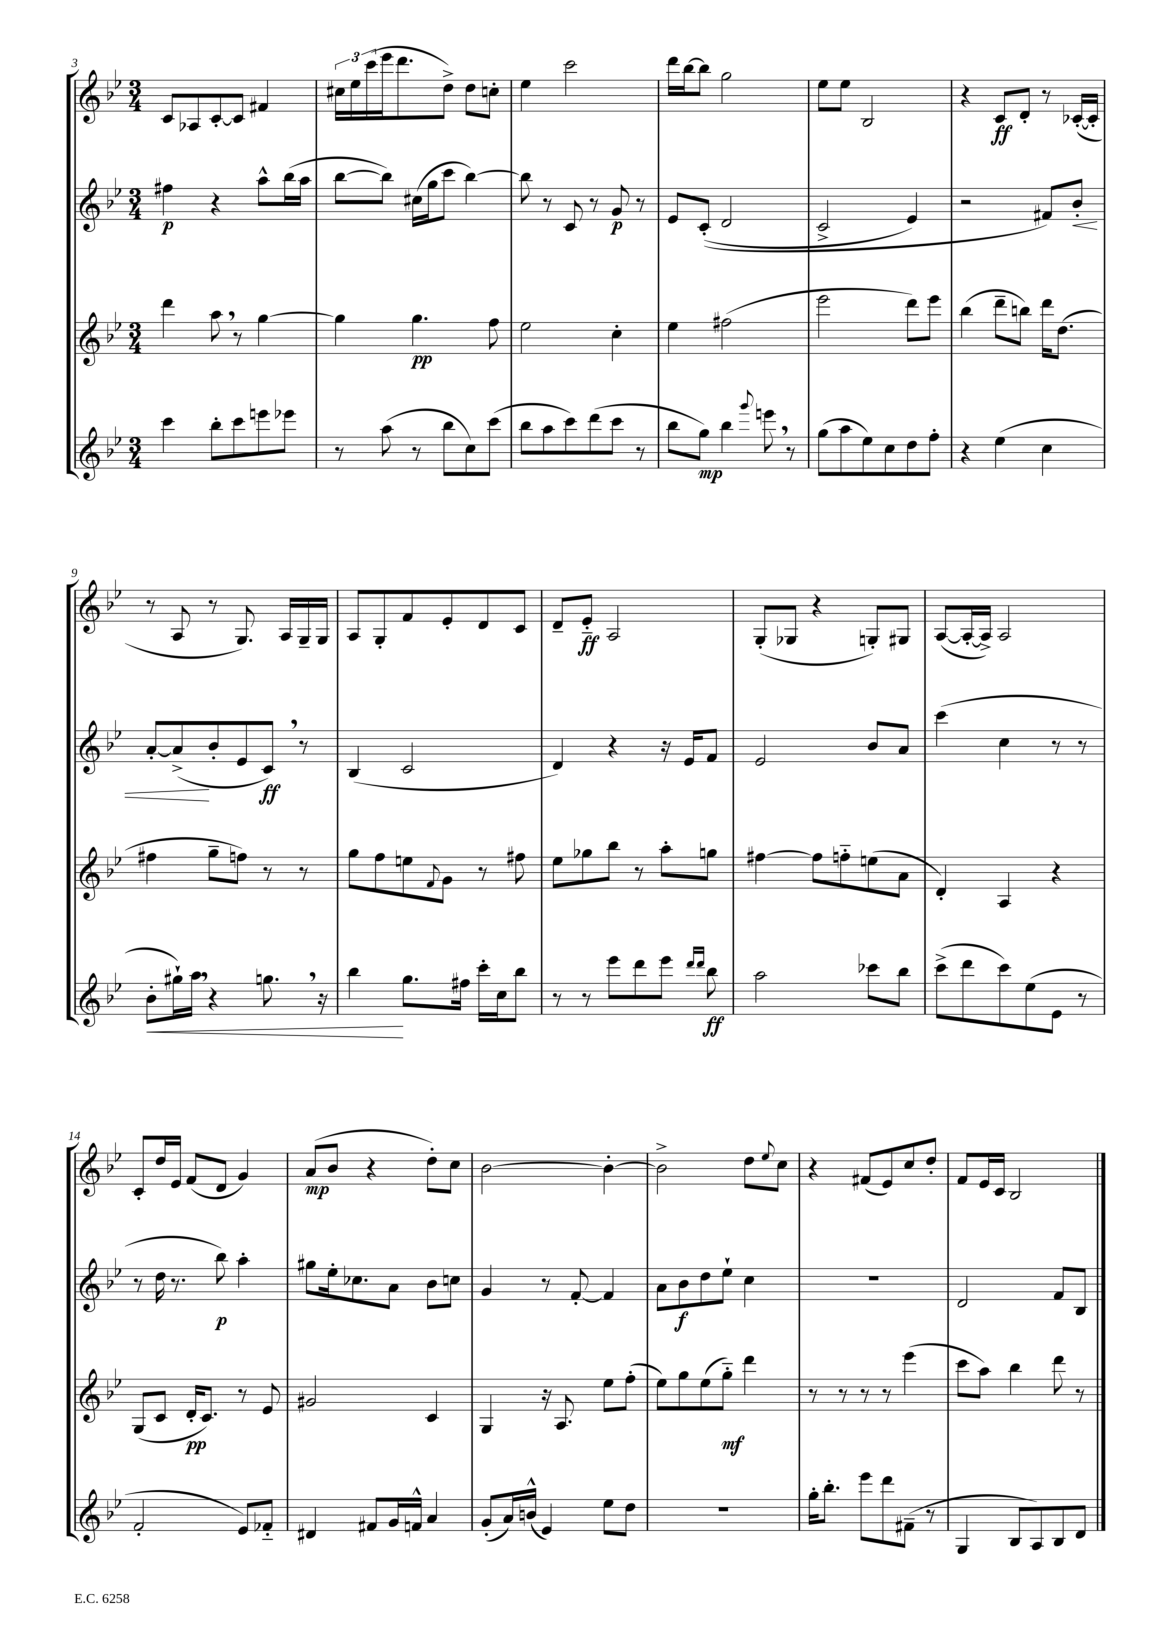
<<
\new StaffGroup <<
\new Staff = "s0" {
    \clef treble \key bes \major \numericTimeSignature \time 3/4
    c'8 aes8 c'8~-. c'8 fis'4 |
    \tuplet 3/2 { cis''16 ees''16 c'''16( } ees'''16 d'''8. d''8->) d''8 c''8-. |
    ees''4 c'''2 |
    d'''16 bes''16~ bes''8 g''2 |
    ees''8 ees''8 bes2 |
    r4 c'8\ff d'8-. r8 ces'16~-.( ces'16-. |
    r8 a8 r8 g8.) a16 g16-- g16 |
    a8 g8-. f'8 ees'8-. d'8 c'8 |
    d'8-- ees'8-_\ff a2 |
    g8-.( ges8 r4 g8-.) gis8 |
    a8~( a16~-. a16->) a2 |
    c'8-. d''16 ees'16 f'8( d'8 g'4) |
    a'8\mp( bes'8 r4 d''8-.) c''8 |
    bes'2~ bes'4~-. |
    bes'2-> d''8 \appoggiatura { ees''8 } c''8 |
    r4 fis'8( ees'8) c''8 d''8-. |
    f'8 ees'16 c'16 bes2 \bar "|." |
}
\new Staff = "s1" {
    \clef treble \key bes \major \numericTimeSignature \time 3/4
    fis''4\p r4 a''8-^ bes''16( a''16 |
    bes''8~ bes''8) cis''16( g''16 c'''8 bes''4~) |
    bes''8 r8 c'8 r8 g'8\p r8 |
    ees'8 c'8-.(\( d'2 |
    c'2-> ees'4) |
    r2 fis'8\) bes'8-.\< |
    a'8~-. a'8->\!( bes'8-. ees'8 c'8\ff) \breathe r8 |
    bes4( c'2 |
    d'4) r4 r16 ees'16 f'8 |
    ees'2 bes'8 a'8 |
    c'''4( c''4 r8 r8 |
    r8 d''16 r8. bes''8\p) a''4-. |
    gis''8 ees''16-. ces''8. a'8 bes'8 c''8 |
    g'4 r8 f'8~-. f'4 |
    a'8 bes'8\f d''8 ees''8-! c''4 |
    R2. |
    d'2 f'8 bes8 \bar "|." |
}
\new Staff = "s2" {
    \clef treble \key bes \major \numericTimeSignature \time 3/4
    d'''4 a''8 \breathe r8 g''4~ |
    g''4 g''4.\pp f''8 |
    ees''2 c''4-. |
    ees''4 fis''2( |
    ees'''2 d'''8) ees'''8 |
    bes''4( d'''8-- b''8) d'''16 d''8.( |
    fis''4 g''8-- f''8) r8 r8 |
    g''8 f''8 e''8 \appoggiatura { f'8 } g'8 r8 fis''8 |
    ees''8 ges''8 bes''8 r8 a''8-. g''8 |
    fis''4~ fis''8 f''8-_ e''8( a'8 |
    d'4-.) a4 r4 |
    g8( c'8 d'16-.\pp c'8.) r8 ees'8 |
    gis'2 c'4 |
    g4 r16 a8. ees''8 f''8-.( |
    ees''8) g''8 ees''8( g''8-_\mf) d'''4 |
    r8 r8 r8 r8 ees'''4( |
    c'''8 a''8) bes''4 d'''8 r8 \bar "|." |
}
\new Staff = "s3" {
    \clef treble \key bes \major \numericTimeSignature \time 3/4
    c'''4 bes''8-. c'''8 e'''8 ees'''8 |
    r8 a''8( r8 bes''8 c''8) c'''8( |
    bes''8 a''8 c'''8) d'''8( c'''8 r8 |
    bes''8 g''8\mp) bes''4 \appoggiatura { g'''8 } e'''8 \breathe r8 |
    g''8( a''8 ees''8) c''8 d''8 f''8-. |
    r4 ees''4( c''4 |
    bes'8-.\< gis''16-!) a''16 \breathe r4 g''8. \breathe r16 |
    bes''4\! g''8. fis''16 c'''16-. c''16 bes''8 |
    r8 r8 ees'''8 d'''8 ees'''8 \grace { d'''16 d'''16 } bes''8\ff |
    a''2 ces'''8 bes''8 |
    c'''8->( d'''8 c'''8) ees''8( ees'8 r8 |
    f'2-. ees'8) fes'8-_ |
    dis'4 fis'8 g'16 f'16-^ a'4 |
    g'8-.( a'16) b'16-^( ees'4) ees''8 d''8 |
    R2. |
    g''16-. bes''8.-. ees'''8 d'''8 fis'8--( r8 |
    g4 bes8 a8) bes8 d'8 \bar "|." |
}
>>
>>
\layout { \context { \Score currentBarNumber = #3 } }
